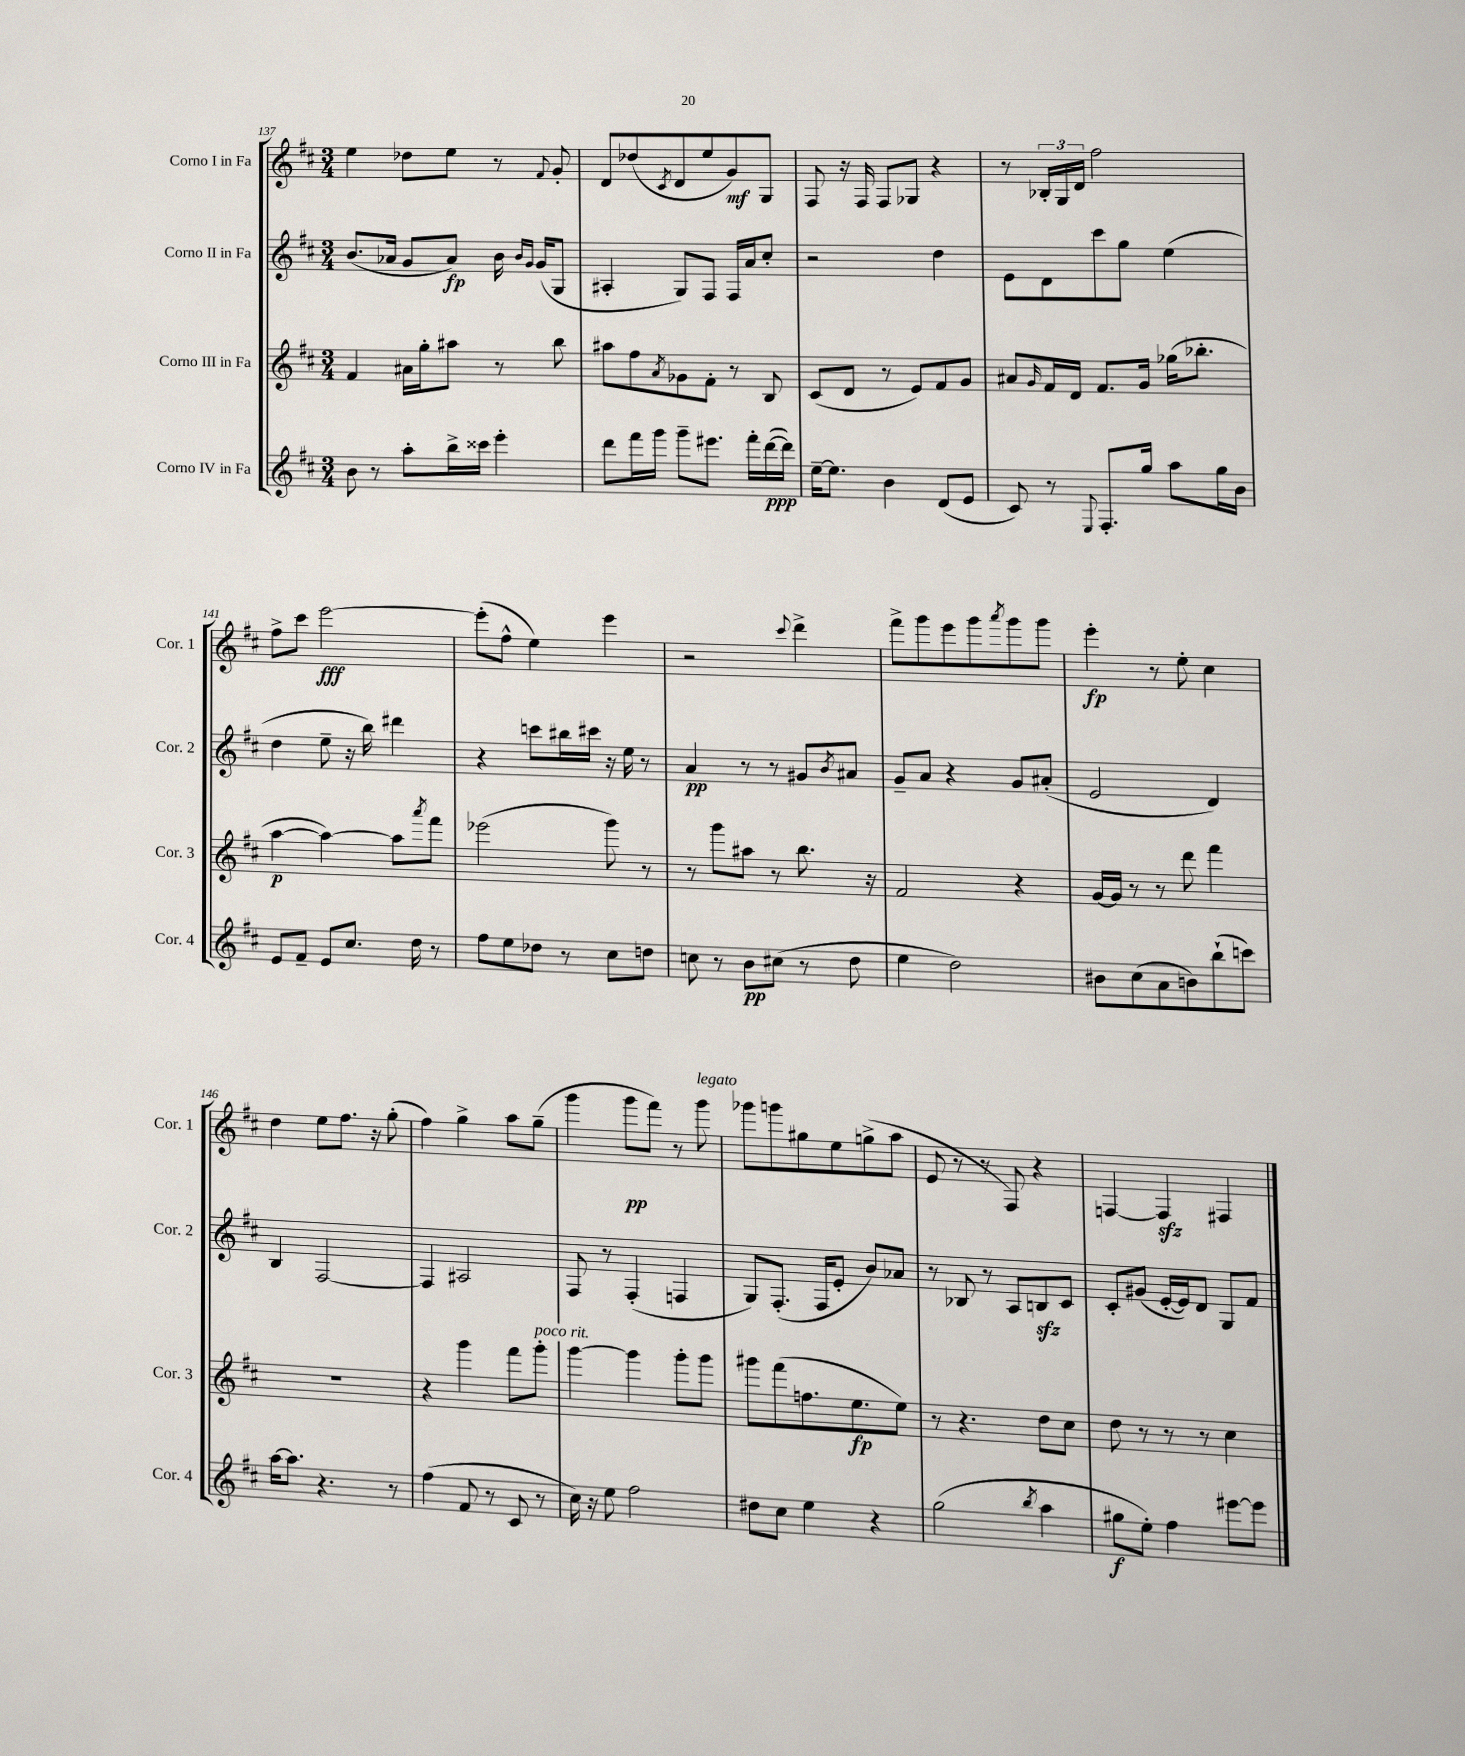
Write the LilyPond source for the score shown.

<<
\new StaffGroup <<
\new Staff = "s0" \with { instrumentName = "Corno I in Fa" shortInstrumentName = "Cor. 1" } {
    \clef treble \key d \major \numericTimeSignature \time 3/4
    e''4 des''8 e''8 r8 \appoggiatura { fis'8 } g'8-. |
    d'8 des''8( \acciaccatura { cis'8 } d'8 e''8 g'8\mf) g8 |
    fis8 r16 fis16 fis8 ges8 r4 |
    r8 \tuplet 3/2 { bes16-. g16 d'16 } fis''2 |
    fis''8-> cis'''8 e'''2~\fff |
    e'''8-.( fis''8-^ e''4) e'''4 |
    r2 \appoggiatura { cis'''8 } d'''4-> |
    fis'''8-> g'''8 e'''8 g'''8 \acciaccatura { a'''8 } g'''8 g'''8 |
    e'''4-.\fp r8 e''8-. cis''4 |
    d''4 e''8 fis''8. r16 g''8-.( |
    fis''4) g''4-> a''8 g''8--( |
    g'''4 g'''8\pp fis'''8) r8 g'''8^\markup { \italic "legato" } |
    ges'''8 g'''8 gis''8 e''8 g''8->( a''8 |
    e'8 r8 r8 fis8) r4 |
    f4~ f4\sfz fis4 \bar "|." |
}
\new Staff = "s1" \with { instrumentName = "Corno II in Fa" shortInstrumentName = "Cor. 2" } {
    \clef treble \key d \major \numericTimeSignature \time 3/4
    b'8.( aes'16 g'8 aes'8\fp) b'16 \grace { b'16 g'16 } g'16( g8 |
    ais4-. g8) fis8 fis16 a'16 cis''8-. |
    r2 d''4 |
    e'8 d'8 cis'''8 g''8 e''4( |
    d''4 e''8-- r16 b''16) dis'''4 |
    r4 c'''8 bis''16 cis'''16 r16 e''16 r8 |
    a'4\pp r8 r8 gis'8 \acciaccatura { b'8 } ais'8 |
    g'8-- a'8 r4 g'8 ais'8-.( |
    e'2 d'4) |
    b4 fis2~ |
    fis4 ais2 |
    fis8 r8 fis4-.( f4 |
    g8) fis8.-.( fis16 e'8-. b'8) aes'8 |
    r8 bes8 r8 a8 b8\sfz cis'8 |
    cis'8-. gis'8( e'16~-. e'16) d'8 g8 fis'8 \bar "|." |
}
\new Staff = "s2" \with { instrumentName = "Corno III in Fa" shortInstrumentName = "Cor. 3" } {
    \clef treble \key d \major \numericTimeSignature \time 3/4
    fis'4 ais'16 g''16-. ais''8 r8 b''8 |
    ais''8 fis''8 \acciaccatura { a'8 } ges'8 fis'8-. r8 b8 |
    cis'8( d'8 r8 e'8) fis'8 g'8 |
    ais'8 \grace { g'16 } fis'16 d'16 fis'8. g'16 ges''16( bes''8.-. |
    a''4~\p a''4~) a''8 \acciaccatura { a'''8 } fis'''8 |
    ees'''2( g'''8) r8 |
    r8 g'''8 ais''8 r8 b''8. r16 |
    fis'2 r4 |
    g'16~ g'16 r8 r8 d'''8 fis'''4 |
    R2. |
    r4 g'''4 fis'''8 g'''8-.^\markup { \italic "poco rit." } |
    g'''4~ g'''4 g'''8-. g'''8 |
    gis'''8 fis'''8( f''8. e''8.\fp e''8) |
    r8 r4. d''8 cis''8 |
    d''8 r8 r8 r8 cis''4 \bar "|." |
}
\new Staff = "s3" \with { instrumentName = "Corno IV in Fa" shortInstrumentName = "Cor. 4" } {
    \clef treble \key d \major \numericTimeSignature \time 3/4
    b'8 r8 a''8-. b''16-> cisis'''16 e'''4-. |
    d'''8 fis'''16 g'''16 g'''8-- eis'''8. fis'''16-. d'''16~\ppp( d'''16) |
    e''16~-- e''8. b'4 d'8( e'8 |
    cis'8) r8 \appoggiatura { e8 } fis8.-. g''16 a''8 g''16 b'16 |
    e'8 fis'8-- e'8 cis''8. d''16 r8 |
    fis''8 e''8 des''8 r8 cis''8 d''8 |
    c''8 r8 b'8\pp cis''8( r8 d''8 |
    e''4 d''2) |
    bis'8 cis''8( a'8 b'8) b''8-!( c'''8) |
    a''16~ a''8. r4. r8 |
    fis''4( fis'8 r8 cis'8 r8 |
    cis''16) r16 e''8 fis''2 |
    dis''8 cis''8 e''4 r4 |
    g''2( \acciaccatura { b''8 } a''4 |
    gis''8\f e''8-.) fis''4 eis'''8~ eis'''8 \bar "|." |
}
>>
>>
\layout { \context { \Score currentBarNumber = #137 } }
